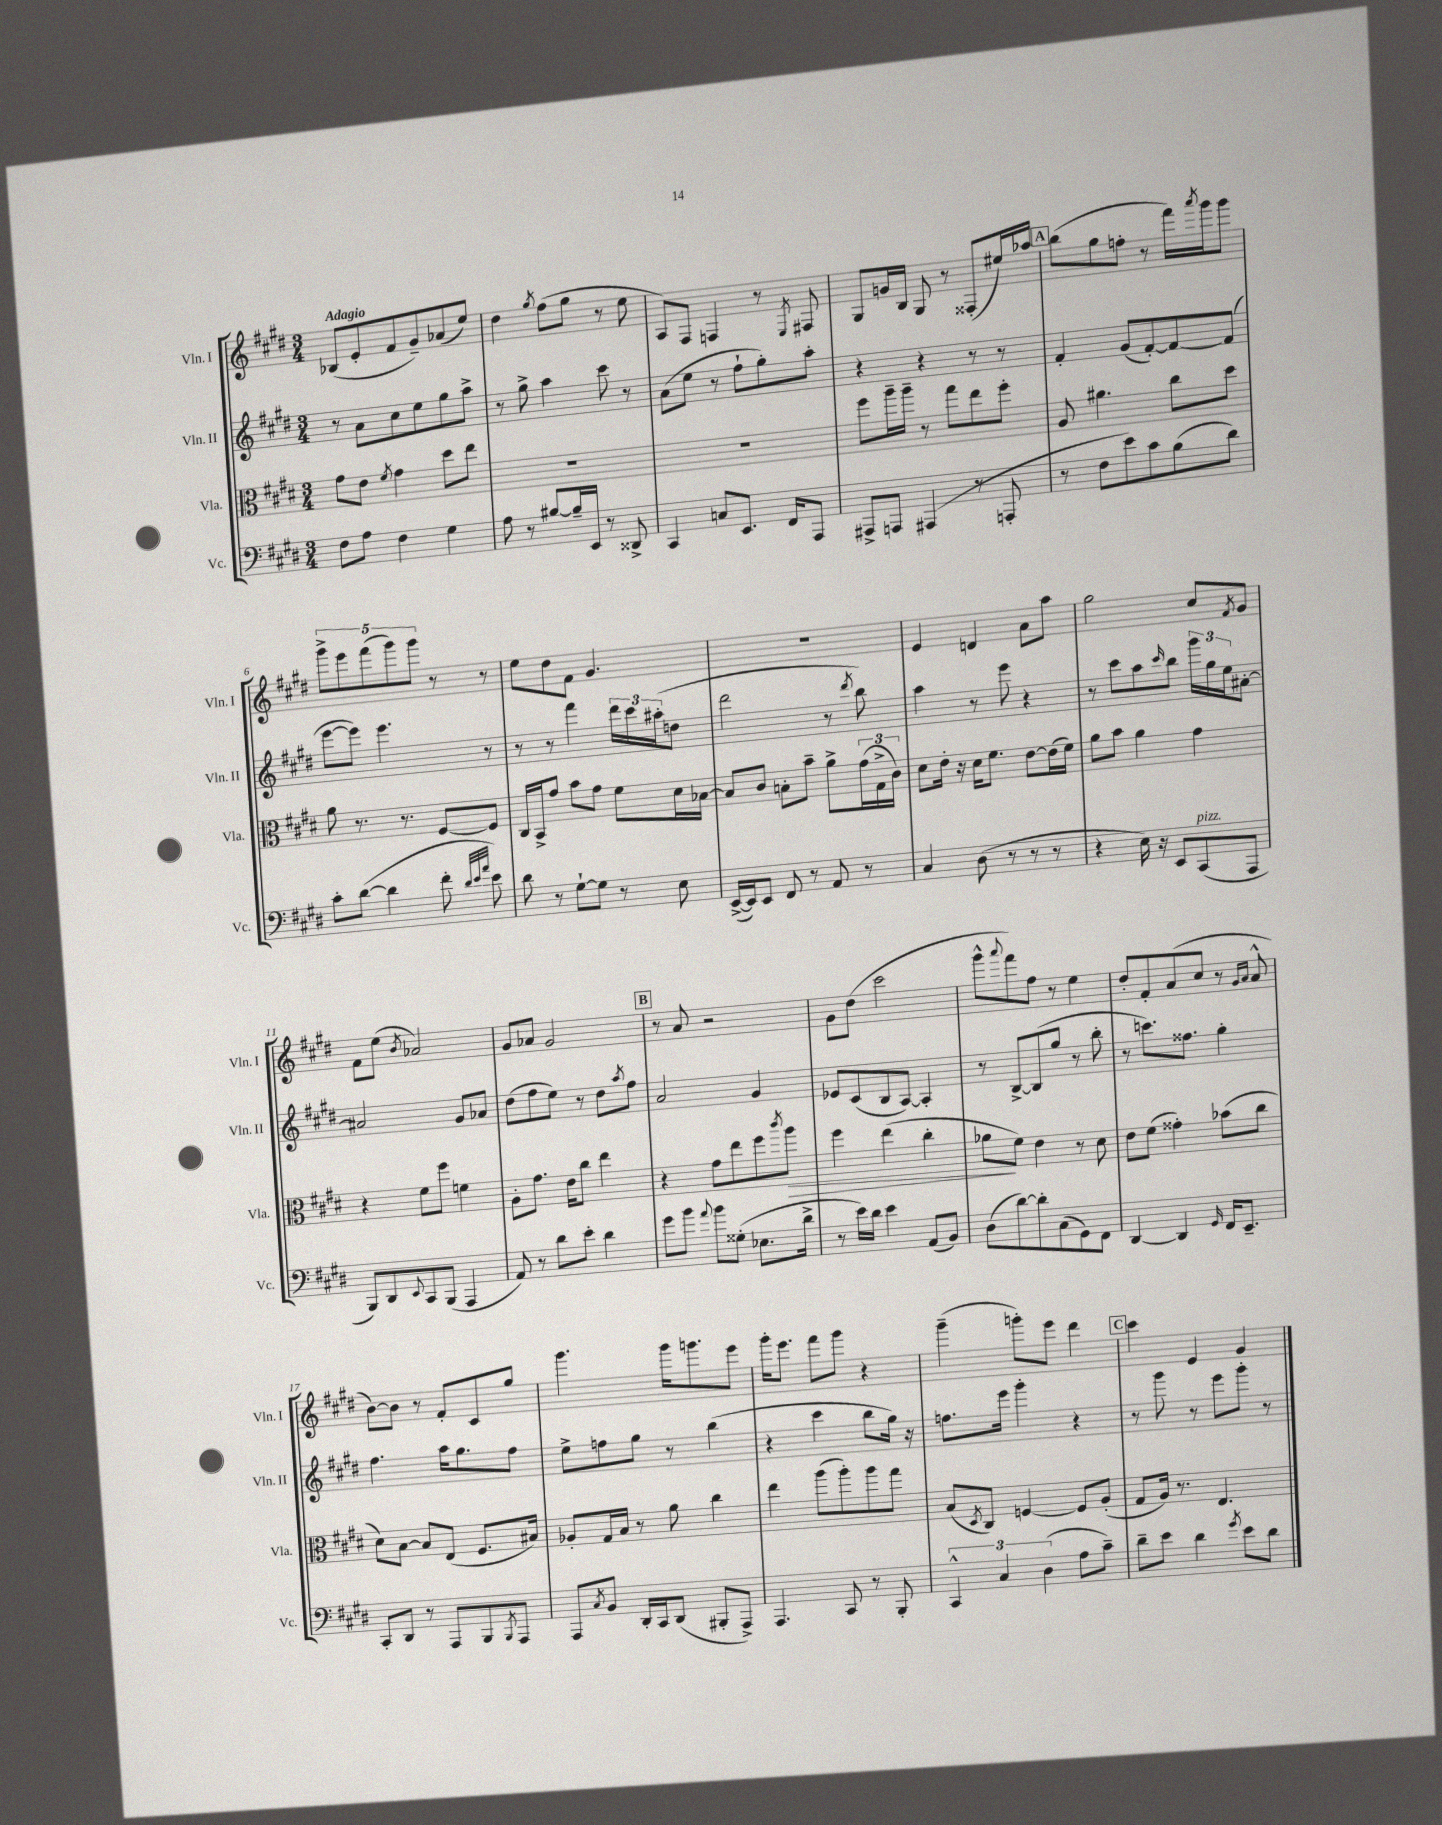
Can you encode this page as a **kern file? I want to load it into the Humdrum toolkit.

**kern	**kern	**dynam	**kern	**kern
*part4	*part3	*part3	*part2	*part1
*staff4	*staff3	*staff3	*staff2	*staff1
*I"Vc.	*I"Vla.	*	*I"Vln. II	*I"Vln. I
*I'Vc.	*I'Vla.	*	*I'Vln. II	*I'Vln. I
*clefF4	*clefC3	*	*clefG2	*clefG2
*k[f#c#g#d#]	*k[f#c#g#d#]	*	*k[f#c#g#d#]	*k[f#c#g#d#]
*M3/4	*M3/4	*	*M3/4	*M3/4
=1	=1	=1	=1	=1
!	!	!	!	!LO:TX:a:B:t=Adagio
8F#\L	8g#\L	.	8r	(8B-X/L
8A\J	8e\J	.	8a\L	8e'/
.	8qf#/	.	.	.
4F#\	4g#\	.	8cc#\	8f#/
.	.	.	8ee\	8g#~/)
4G#\	8dd#\L	.	8gg#\	(8a-X/
.	8ee\J	.	8aa^\J	8ee/J)
=2	=2	=2	=2	=2
8A\	2.r	.	8r	4dd#\
8r	.	.	8gg#^\	.
.	.	.	.	8qgg#/
[8B#X/L	.	.	4aa\	(8ff#\L
16B#~/L]	.	.	.	8gg#\J
16EE/JJ	.	.	.	.
8r	.	.	8ccc#\	8r
8DD##X^/	.	.	8r	8ee\
=3	=3	=3	=3	=3
4CC#/	2.r	.	(8a\L	8A/L)
.	.	.	8ee\J	8F#/J
8Cn/L	.	.	8r	4Fn/
8.EE/J	.	.	8ff#`\L	.
.	.	.	8gg#'\)	8r
16FF#/KL	.	.	.	.
.	.	.	.	8qE/
8AAA/J	.	.	8aa'\J	8F#X/
=4	=4	=4	=4	=4
8AAA#X^/L	8ff#\L	.	4r	8G#/L
8AAAn/J	16aa~\L	.	.	16gn/L
.	16aa~\JJ	.	.	16B/JJ
(4AAA#X/	8r	.	4r	8G#/
.	8gg#\L	.	.	8r
8r	8ee\	.	8r	(8F##X'/L
8AAAn'/	8ff#'\J	.	8r	16ee#X/L)
.	.	.	.	16aa-X/JJ
!!LO:REH:place=s1:t=A
=5	=5	=5	=5	=5
8r	8A/	.	4f#'/	(8bb\L
8F#\L	4.a#X\	.	.	8gg#\
8e\)	.	.	(8g#/L	8ffn'\J
8c#\	.	.	[8f#'/)	8r
(8B\	8cc#\L	.	8f#/_	16fff#\LL)
.	.	.	.	8qaaa/
.	.	.	.	16ggg#\J
8d#\J)	8dd#\J	.	(8f#/J]	8ggg#\J
!!LO:LB:g=z
=6	=6	=6	=6	=6
8c#'\L	8a\	.	[8eee\L	10ggg#^\L
.	.	.	.	10eee\
([8d#\J	8.r	.	8eee\J])	.
.	.	.	.	(10fff#\
4d#\]	.	.	4.eee\	.
.	.	.	.	10ggg#\)
.	8.r	.	.	.
.	.	.	.	10ggg#\J
8f#'\	[8F#/L	.	.	8r
32qqd#/LLL	.	.	.	.
32qqe/	.	.	.	.
32qqa/JJJ	.	.	.	.
8e\)	8F#/J]	.	8r	8r
=7	=7	=7	=7	=7
8d#\	16C#/LL	.	8r	8ee\L
.	16BB^/J	.	.	.
8r	8g#/J	.	8r	8dd#\
[8G#`\L	8b\L	.	4fff#\	8f#\J
8G#\J]	8g#\J	.	.	4.g#/
8r	8f#\L	.	24ddd#\LL	.
.	.	.	24ccc#\	.
.	.	.	(24aa#X'\J	.
8E\	16d#\L	.	8ddn\J	.
.	[16B-X\JJ	.	.	.
=8	=8	=8	=8	=8
([16EE^/LL	8B-/L]	.	2ddd#\	2.r
16EE/J])	.	.	.	.
8EE/J	8c#/J	.	.	.
8FF#/	8Bn'\L	.	.	.
8r	8b~\J	.	.	.
8AA/	8a^\L	.	8r	.
.	.	.	8qddd#/	.
8r	(24g#\L	.	8bb\)	.
.	24G#^\	.	.	.
.	24c#\JJ)	.	.	.
=9	=9	=9	=9	=9
4C#/	8d#\L	.	4aa\	4e/
.	16e'\Jk	.	.	.
.	16r	.	.	.
(8D#\	16d#\KL	.	8r	4dn/
.	8.f#\J	.	.	.
8r	.	.	8eee\	.
8r	[8e\L	.	4r	8a\L
8r	(16e\L]	.	.	8aa\J
.	16f#\JJ)	.	.	.
=10	=10	=10	=10	=10
4r	8a\L	.	8r	2gg#\
.	8b\J	.	8ccc#\L	.
16E\)	4a\	.	8aa\	.
16r	.	.	.	.
.	.	.	16qqccc#/	.
8EE/L	.	.	8bb\J	.
!LO:TX:a:i:t=pizz.	!	!	!	!
(8CC#/	4g#\	.	24ggg#\LL	8cc#/L
.	.	.	24gg#\	.
.	.	.	24ee\J	.
.	.	.	.	8qf#/
8AAA/J	.	.	[8a#X'\J	8g#/J
!!LO:LB:g=z
=11	=11	=11	=11	=11
8BBB/L)	4r	.	2a#X/]	8f#\L
8DD#/	.	.	.	(8ee\J
8qqEE/	.	.	.	8qb/
8CC#/	8f#\L	.	.	2a-X/)
(8BBB/J	8ff#\J	.	.	.
4AAA/	4fn\	.	8g#/L	.
.	.	.	8a-X/J	.
=12	=12	=12	=12	=12
8AA/)	8A'\L	.	(8dd#\L	8g#/L
8r	8.g#\J	.	8ff#\	8a-X/J
8d#\L	.	.	8ee\J)	2g#/
.	16e\KL	.	.	.
8e'\J	8cc#\J	.	8r	.
4d#\	4ee\	.	8dd#\L	.
.	.	.	8qaa/	.
.	.	.	8ff#\J	.
!!LO:REH:place=s1:t=B
=13	=13	=13	=13	=13
8g#\L	4r	.	2a/	8r
8b\J	.	.	.	8a/
8qqa/	.	.	.	.
8b\L	8g#\L	.	.	2r
(8G##X'\J	8ee\	.	.	.
8.E-X\L	8ff#\	.	4g#/	.
.	8qccc#/	.	.	.
!	!	!LO:HP:b	!	!
.	8aa\J	>	.	.
16d#^\Jk	.	.	.	.
=14	=14	=14	=14	=14
8r	4ff#\	.	8e-X/L	8g#\L
16e\LL)	.	.	(8c#/	(8dd#\J
16d#\JJ	.	.	.	.
4e\	(4ee\	.	8B/	2ccc#\
.	.	.	[8A/J)	.
(8AA/L	4cc#'\	.	4A'/]	.
8BB/J)	.	.	.	.
=15	=15	=15	=15	=15
(8D#\L	8a-X\L	.	8r	8ggg#^^\L
.	.	.	.	8qqaaa/
[8d#\)	8f#\J)	]	[8B^/L	8fff#\)
8d#'\]	4e\	.	(8B/]	8ff#\J
(8C#\	.	.	8gg#/J	8r
8GG#\)	8r	.	8r	4ee\
8FF#\J	8d#\	.	8bb'\	.
=16	=16	=16	=16	=16
[4DD#/	8e\L	.	8r	8dd#'/L
.	(8f#\J	.	8.cccn\L)	8f#'/
4DD#/]	4g##X'\)	.	.	(8a/
.	.	.	8.ff##X\J	.
.	.	.	.	8cc#/J
16qqGG#/	.	.	.	.
16FF#/KL	(8b-X\L	.	4gg#'\	8r
8.EE~/J	.	.	.	.
.	.	.	.	16qqg#/LL
.	.	.	.	16qqa/JJ
.	8cc#\J	.	.	8a^^/
!!LO:LB:g=z
=17	=17	=17	=17	=17
8CC#'/L	8d#\L)	.	4.ff#\	[8b\L)
8DD#/J	[8B\J	.	.	8b\J]
8r	8B/L]	.	.	8r
8AAA/L	(8E/J	.	16aa\KL	8f#'/L
.	.	.	8.gg#\	.
8BBB/	8.F#/L	.	.	8c#/
8qBBB/	.	.	.	.
8AAA/J	.	.	8ff#\J	8gg#/J
.	16B#X/Jk)	.	.	.
=18	=18	=18	=18	=18
8AAA/L	8A-X'/L	.	8ee^\L	4.ggg#\
8qC#/	.	.	.	.
8BB/J	16G#/L	.	8ffn\	.
.	16B/JJ	.	.	.
16DD#'/LL	8r	.	8gg#\J	.
16CC#/J	.	.	.	.
(8DD#/J	8a\	.	8r	16ggg#\KL
.	.	.	.	8.gggn\
8BBB#X'/L	4cc#\	.	(4bb\	.
8AAA^/J)	.	.	.	8eee\J
=19	=19	=19	=19	=19
4.AAA/	4ee\	.	4r	16ggg#'\KL
.	.	.	.	8.eee\J
.	(8aa\L	.	4ccc#\	8fff#\L
8CC#/	8aa'\)	.	.	8ggg#\J
8r	8aa\	.	8bb\L	4r
8BBB'/	8gg#\J	.	16gg#\Jk)	.
.	.	.	16r	.
=20	=20	=20	=20	=20
6CC#^^/	(8B/L	.	8.ffn\L	(4ggg#~\
.	8qD#/	.	.	.
.	8C#/J)	.	.	.
6C#/	.	.	.	.
.	.	.	16eee\Jk	.
.	[4Fn/	.	4ggg#'\	8gggn'\L)
(6D#\	.	.	.	.
.	.	.	.	8eee\J
8A\L	8F/L]	.	4r	4ddd#\
8c#~\J)	(8A'/J	.	.	.
!!LO:REH:place=s1:t=C
=21	=21	=21	=21	=21
8d#~\L	8G#/L	.	8r	4ccc#\
8e\J	16A/Jk)	.	8ggg#\	.
.	8.r	.	.	.
4d#\	.	.	8r	4e/
.	4.E/	.	8eee\L	.
8qg#/	.	.	.	.
8e\L	.	.	8ggg#'\J	4g#/
8d#\J	.	.	8r	.
==	==	==	==	==
*-	*-	*-	*-	*-
